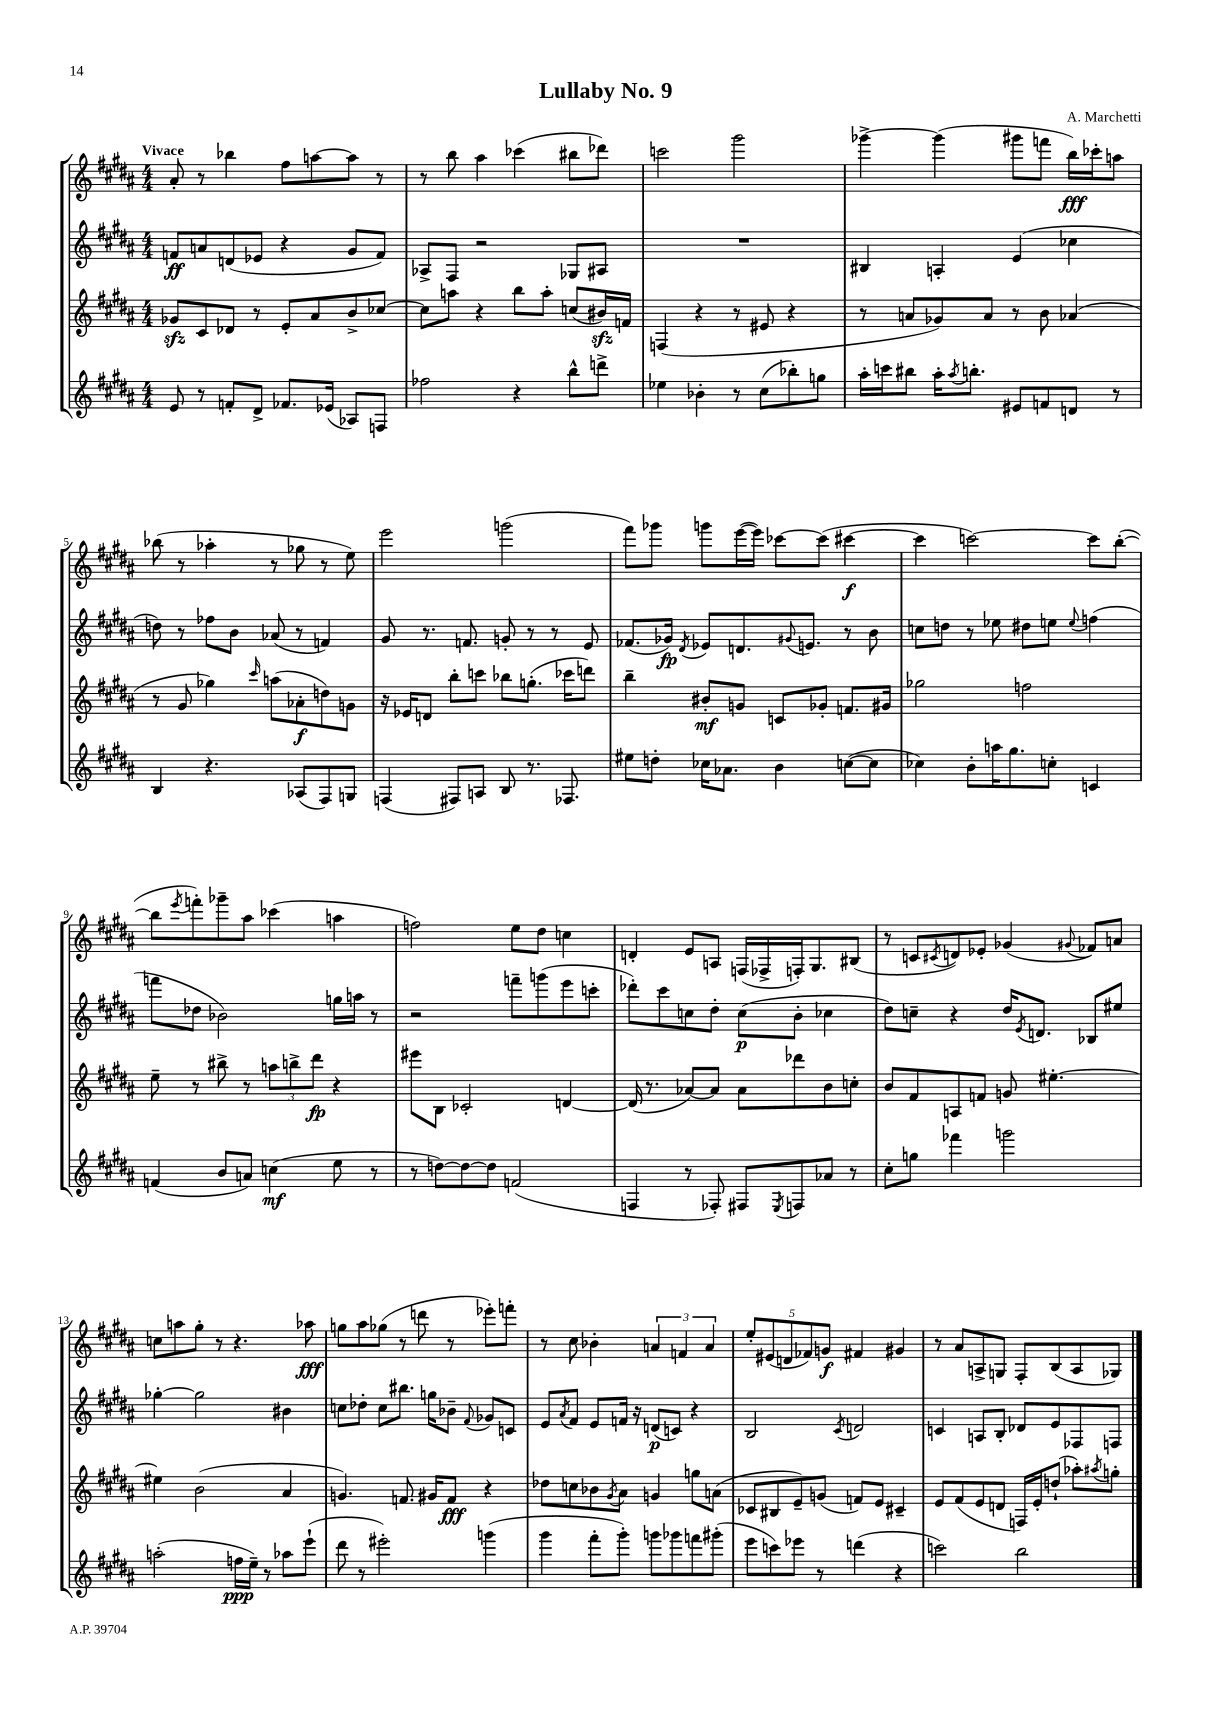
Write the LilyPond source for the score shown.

\header { title = "Lullaby No. 9" composer = "A. Marchetti" }
<<
\new StaffGroup <<
\new Staff = "s0" {
    \clef treble \key b \major \numericTimeSignature \time 4/4 \tempo "Vivace"
    ais'8-. r8 bes''4 fis''8 a''8~ a''8 r8 |
    r8 b''8 ais''4 ces'''4( bis''8 des'''8) |
    c'''2 gis'''2 |
    ges'''4~-> ges'''4( gis'''8 f'''8 b''16\fff) ces'''16-. a''8 |
    bes''8( r8 aes''4-. r8 ges''8 r8 e''8) |
    e'''2 g'''2( |
    fis'''8) ges'''8 g'''8 e'''16~( e'''16) ces'''8~ ces'''8( cis'''4~\f |
    cis'''4 c'''2~) c'''8 b''8~-.( |
    b''8 \acciaccatura { e'''8 } f'''8-.) ges'''8-- ais''8 ces'''4( a''4 |
    f''2) e''8 dis''8 c''4 |
    d'4-. e'8 a8 f16( fes16-> f16-.) gis8. bis8( |
    r8 c'8 \acciaccatura { cis'8 } d'8) ees'8-. ges'4( \appoggiatura { gis'8 } fes'8) a'8 |
    c''8 a''8 gis''8-. r8 r4. aes''8\fff |
    g''8 ais''8 ges''8( r8 d'''8 r8 ees'''8-.) f'''8-. |
    r8 cis''8 bes'4-. \tuplet 3/2 { a'4 f'4 a'4 } |
    \tuplet 5/4 { e''8-. eis'8( d'8 fes'8) g'8\f } fis'4 gis'4 |
    r8 ais'8 a8-> g8 fis8-. b8( a8 ges8) \bar "|." |
}
\new Staff = "s1" {
    \clef treble \key b \major \numericTimeSignature \time 4/4
    f'8\ff a'8 d'8( ees'8 r4 gis'8 f'8) |
    aes8-> fis8 r2 ges8 ais8 |
    R1 |
    bis4 a4-. e'4( ces''4 |
    d''8) r8 fes''8 b'8 aes'8( r8 f'4) |
    gis'8 r8. f'8. g'8-. r8 r8 e'8 |
    fes'8.( ges'16\fp) \acciaccatura { dis'8 } ees'8 d'8. \appoggiatura { gis'8 } e'8. r8 b'8 |
    c''8 d''8 r8 ees''8 dis''8 e''8 \appoggiatura { e''8 } f''4( |
    f'''8 des''8 bes'2) g''16 a''16 r8 |
    r2 f'''8-- g'''8( e'''8 c'''8-. |
    des'''8-.) cis'''8 c''8 dis''8-. c''8\p( b'8-. ces''4 |
    dis''8) c''8-- r4 dis''16 \acciaccatura { e'8 } d'8. bes8 eis''8 |
    ges''4~-. ges''2 bis'4 |
    c''8 des''8-. c''8 bis''8. g''16 bes'8-- \appoggiatura { fis'8 } ges'8 c'8 |
    e'8 \acciaccatura { ais'8 } fis'8 e'8 f'16 r16 d'8\p( c'8) r4 |
    b2 \acciaccatura { cis'8 } d'2 |
    c'4 a8 b8-. des'8 e'8 fes8 f8 \bar "|." |
}
\new Staff = "s2" {
    \clef treble \key b \major \numericTimeSignature \time 4/4
    ges'8\sfz cis'8 des'8 r8 e'8-. ais'8 b'8-> ces''8~ |
    ces''8 a''8 r4 b''8 a''8-. c''8( bis'16\sfz) f'16 |
    f4( r4 r8 eis'8 r4 |
    r8 a'8 ges'8) a'8 r8 b'8 aes'4( |
    r8 gis'8 ges''4) \grace { cis'''16 } a''8( aes'8-.\f d''8) g'8 |
    r16 ees'16 d'8 b''8-. c'''8 bes''8 g''8.-.( ces'''16 d'''8) |
    b''4-- bis'8-.\mf g'8 c'8 ges'8-. f'8. gis'16 |
    ges''2 f''2 |
    e''8-- r8 bis''8-> r8 \tuplet 3/2 { a''8 b''8-> dis'''8\fp } r4 |
    eis'''8 b8 ces'2-. d'4~ |
    d'16( r8. aes'8~) aes'8 aes'8 des'''8 b'8 c''8-. |
    b'8 fis'8 a8 f'8 g'8 eis''4.~-. |
    eis''4 b'2( ais'4 |
    g'4.) f'8. gis'16 f'8\fff r4 |
    des''8 c''8 bes'8 \acciaccatura { gis'8 } ais'8 g'4 g''8 a'8( |
    ces'8 bis8 e'8--) g'8( f'8) e'8 cis'4-- |
    e'8 fis'8( e'8 d'8 f16) e'16-. d''8-!( aes''8-.) \acciaccatura { ais''8 } g''8-. \bar "|." |
}
\new Staff = "s3" {
    \clef treble \key b \major \numericTimeSignature \time 4/4
    e'8 r8 f'8-. dis'8-> fes'8. ees'16( aes8) f8 |
    fes''2 r4 b''8-^ d'''8-> |
    ees''4 bes'4-. r8 cis''8( bes''8-.) g''8 |
    ais''16-. c'''16 bis''8 ais''16-. \acciaccatura { ais''8 } b''8.-. eis'8 f'8 d'8 r8 |
    b4 r4. aes8( fis8) g8 |
    f4( fis8) a8 b8 r8. fes8. |
    eis''8 d''8-. ces''16 aes'8. b'4 c''8~( c''8 |
    ces''4) b'8-. a''16 gis''8. c''8-. c'4 |
    f'4( b'8 a'8) c''4\mf( e''8 r8 |
    r8 d''8~) d''8~ d''8 f'2( |
    f4 r8 fes8-.) fis8 \acciaccatura { e8 } f8 aes'8 r8 |
    cis''8-. g''8 fes'''4 g'''2 |
    a''2-.( f''16\ppp e''16--) r8 aes''8 e'''8-!( |
    dis'''8 r8 eis'''2-.) g'''4( |
    gis'''4 fis'''8-. gis'''8-.) g'''8 ges'''8 f'''8 gis'''8-.( |
    e'''8 c'''8) ees'''8 r8 d'''4( r4 |
    c'''2) b''2 \bar "|." |
}
>>
>>
